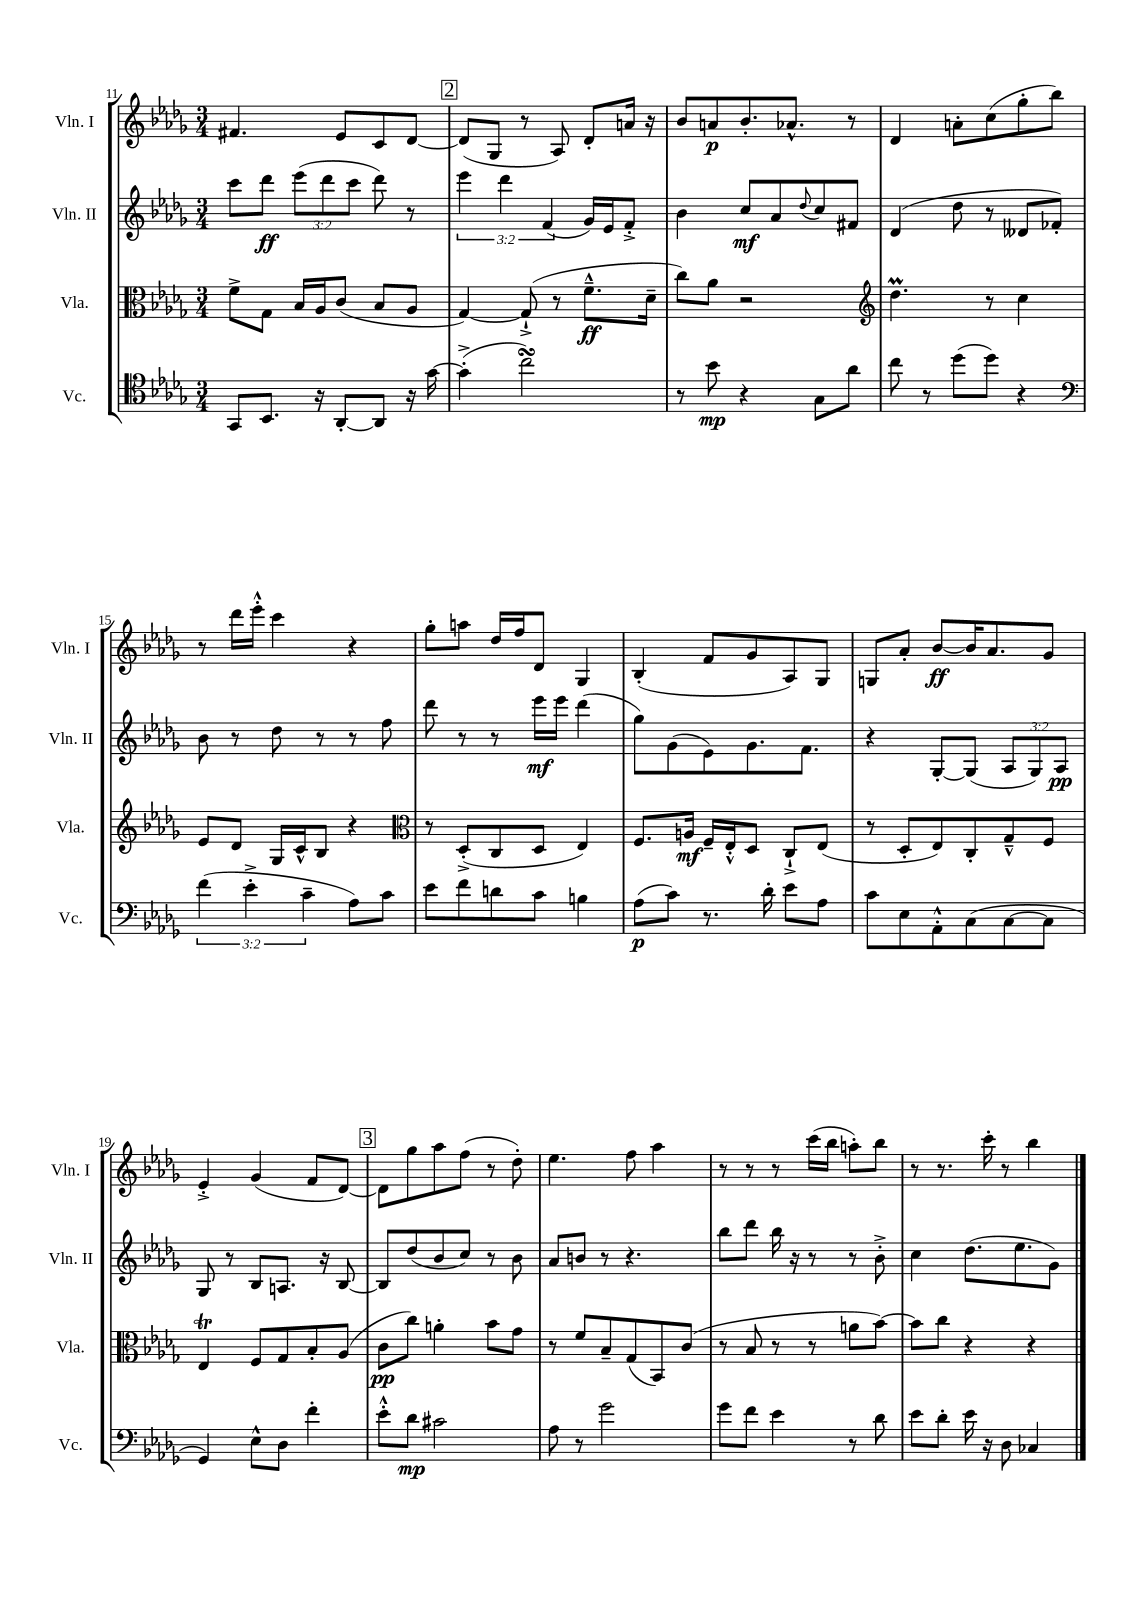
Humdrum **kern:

**kern	**kern	**kern	**kern
*staff4	*staff3	*staff2	*staff1
*clefC4	*clefC3	*clefG2	*clefG2
*k[b-e-a-d-g-]	*k[b-e-a-d-g-]	*k[b-e-a-d-g-]	*k[b-e-a-d-g-]
*M3/4	*M3/4	*M3/4	*M3/4
8GG-	8f^	8ccc	4.f#
8.BB-	8G-	8ddd-	.
.	16B-	(12eee-	.
16r	16A-	.	.
.	.	12ddd-	.
[8AA-'	(8c	.	8e-
.	.	12ccc	.
8AA-]	8B-	8ddd-)	8c
16r	8A-	8r	[8d-
[16g-	.	.	.
=	=	=	=
(4g-'^]	[4G-)	6eee-	(8d-]
.	.	.	8G-
.	.	6ddd-	.
2cc)	(8G-`^]	.	8r
.	.	(6f	.
.	8r	.	8A-)
.	8.f~^^	16g-)	8d-'
.	.	16e-	.
.	.	8f'^	16a
.	16d-~	.	16r
=	=	=	=
8r	8cc)	4b-	8b-
8b-	8a-	.	8a
4r	2r	8cc	8.b-'
.	.	8a-	.
.	.	.	8.a-^^
.	.	8qqdd-	.
8G-	.	8cc	.
8a-	.	8f#	8r
=	=	=	=
*	*clefG2	*	*
8cc	4.dd-	(4d-	4d-
8r	.	.	.
(8dd-	.	8dd-	8a'
8dd-)	8r	8r	(8cc
4r	4cc	8d--	8gg-'
.	.	8f-')	8bb-)
=	=	=	=
*clefF4	*	*	*
(6f	8e-	8b-	8r
.	8d-	8r	16ddd-
6e-'^	.	.	.
.	.	.	16eee-'^^
.	16G-	8dd-	4ccc
.	16c^^	.	.
6c~	.	.	.
.	8B-	8r	.
8A-)	4r	8r	4r
8c	.	8ff	.
=	=	=	=
*	*clefC3	*	*
8e-	8r	8ddd-	8gg-'
8f	(8D-'^	8r	8aa
8d	8C	8r	16dd-
.	.	.	16ff
8c	8D-	16eee-	8d-
.	.	16eee-	.
4B	4E-)	(4ddd-	4G-
=	=	=	=
(8A-	8.F	8gg-)	(4B-'
8c)	.	(8g-	.
.	16A	.	.
8.r	16F~	8e-)	8f
.	16E-'^^	.	.
.	8D-	8.g-	8g-
16d-'	.	.	.
8e-	8C`^	.	8A-)
.	.	8.f	.
8A-	(8E-	.	8G-
=	=	=	=
8c	8r	4r	8G
8E-	8D-'	.	8a-'
8AA-'^^	8E-)	[8G-'	[8b-
(8C	8C'	(8G-]	16b-]
.	.	.	8.a-
[8C	8G-~^^	12A-	.
.	.	12G-)	.
8C]	8F	.	8g-
.	.	12A-	.
=	=	=	=
4GG-)	4E-	8G-	4e-'^
.	.	8r	.
8E-^^	8F	8B-	(4g-
8D-	8G-	8.A	.
4f'	8B-'	.	8f
.	.	16r	.
.	(8A-	[8B-	[8d-)
=	=	=	=
8e-'^^	8c	8B-]	8d-]
8d-	8cc)	(8dd-	8gg-
2c#	4a'	8b-	8aa-
.	.	8cc)	(8ff
.	8b-	8r	8r
.	8g-	8b-	8dd-')
=	=	=	=
8A-	8r	8a-	4.ee-
8r	8f	8b	.
2g-	8B-~	8r	.
.	(8G-	4.r	8ff
.	8BB-)	.	4aa-
.	(8c	.	.
=	=	=	=
8g-	8r	8bb-	8r
8f	8B-	8ddd-	8r
4e-	8r	16bb-	8r
.	.	16r	.
.	8r	8r	(16ccc
.	.	.	16bb-
8r	8a	8r	8aa')
8d-	[8b-)	8b-'^	8bb-
=	=	=	=
8e-	8b-]	4cc	8r
8d-'	8cc	.	8.r
16e-	4r	(8.dd-	.
16r	.	.	16ccc'
8D-	.	.	8r
.	.	8.ee-	.
4C-	4r	.	4bb-
.	.	8g-)	.
==	==	==	==
*-	*-	*-	*-
